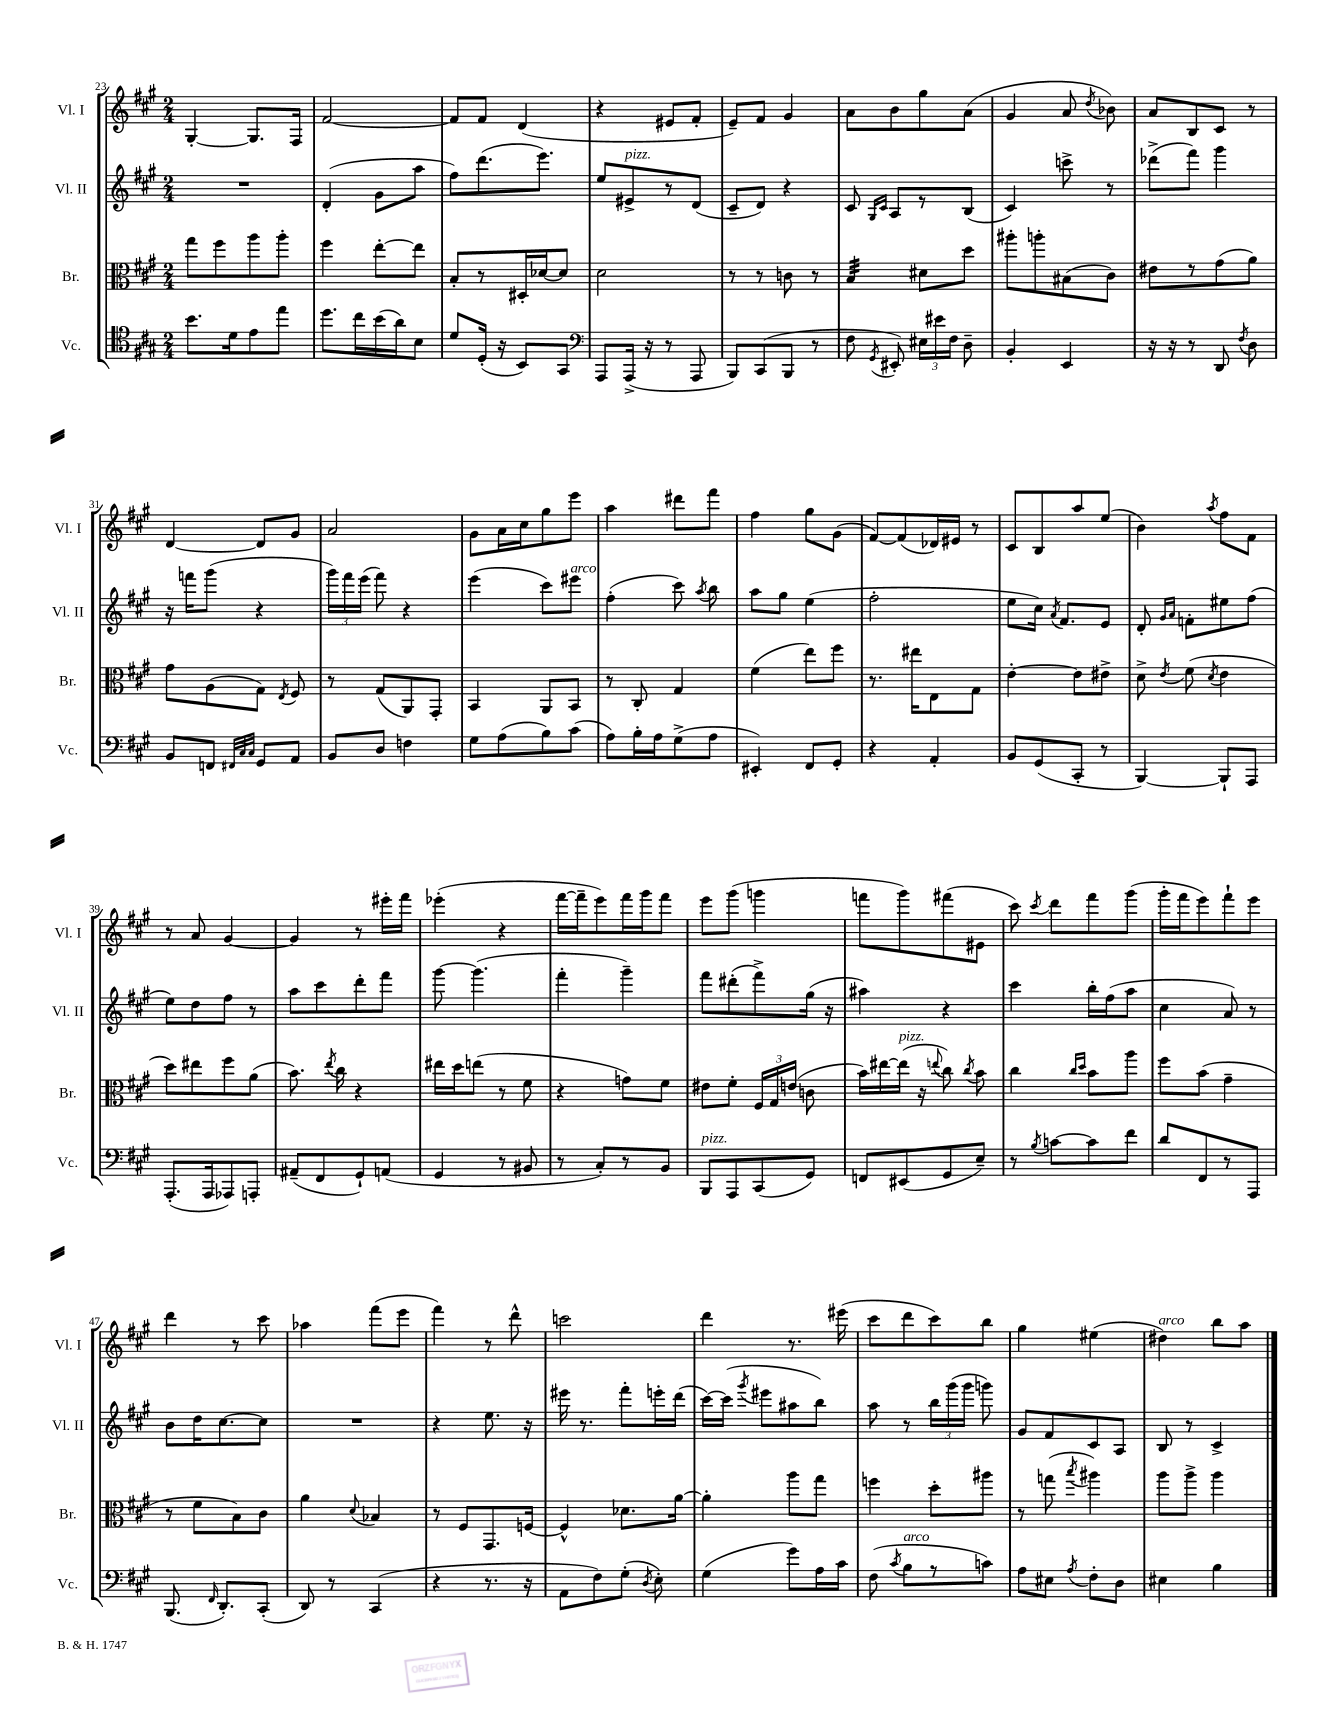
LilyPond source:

<<
\new StaffGroup <<
\new Staff = "s0" \with { instrumentName = "Vl. I" shortInstrumentName = "Vl. I" } {
    \clef treble \key a \major \numericTimeSignature \time 2/4
    \autoBeamOff gis4~-. gis8.[ fis16] |
    fis'2~ |
    fis'8[ fis'8] d'4( |
    r4 eis'8[ fis'8]-. |
    e'8[--) fis'8] gis'4 |
    a'8[ b'8 gis''8 a'8]( |
    gis'4 a'8 \acciaccatura { d''8 } bes'8) |
    a'8[ b8 cis'8] r8 |
    d'4~ d'8[ gis'8] |
    a'2 |
    gis'8[ a'16 cis''16 gis''8 e'''8] |
    a''4 dis'''8[ fis'''8] |
    fis''4 gis''8[ gis'8]( |
    fis'8[~) fis'8( des'16) eis'16] r8 |
    cis'8[ b8 a''8 e''8]( |
    b'4) \acciaccatura { a''8 } fis''8[ fis'8] |
    r8 a'8 gis'4~ |
    gis'4 r8 eis'''16[-. fis'''16] |
    ees'''4-.( r4 |
    fis'''16[~ fis'''16-- e'''8) fis'''16 gis'''16 fis'''8] |
    e'''8[ gis'''8]( g'''4 |
    f'''8[ gis'''8) fis'''8( eis'8] |
    cis'''8) \acciaccatura { cis'''8 } d'''8[ fis'''8 gis'''8]( |
    gis'''16[-. fis'''16 e'''8) fis'''8-! e'''8] |
    d'''4 r8 cis'''8 |
    aes''4 fis'''8[( e'''8] |
    fis'''4) r8 d'''8-^ |
    c'''2 |
    d'''4 r8. eis'''16( |
    cis'''8[ d'''8 cis'''8) b''8] |
    gis''4 eis''4( |
    dis''4^\markup { \italic "arco" }) b''8[ a''8] \bar "|." |
}
\new Staff = "s1" \with { instrumentName = "Vl. II" shortInstrumentName = "Vl. II" } {
    \clef treble \key a \major \numericTimeSignature \time 2/4
    \autoBeamOff R2 |
    d'4-.( gis'8[ a''8] |
    fis''8[) d'''8.( e'''8.]) |
    e''8[ eis'8->^\markup { \italic "pizz." } r8 d'8]( |
    cis'8[-- d'8]) r4 |
    cis'8 \grace { gis16[ cis'16] } a8[ r8 b8]( |
    cis'4) c'''8-> r8 |
    des'''8[->( fis'''8]) gis'''4 |
    r16 f'''16[ gis'''8]( r4 |
    \tuplet 3/2 { gis'''16[) fis'''16 e'''16]( } fis'''8) r4 |
    e'''4( cis'''8[) eis'''8]^\markup { \italic "arco" } |
    fis''4-.( cis'''8) \acciaccatura { a''8 } b''8 |
    a''8[ gis''8] e''4( |
    fis''2-. |
    e''8[ cis''16]) \acciaccatura { a'8 } fis'8.[ e'8] |
    d'8-. \grace { gis'16[ a'16] } f'8[-. eis''8 fis''8]( |
    e''8[) d''8 fis''8] r8 |
    a''8[ cis'''8 d'''8-. fis'''8] |
    gis'''8~ gis'''4.( |
    fis'''4-. gis'''4--) |
    fis'''8[ dis'''8-.( fis'''8->) gis''16]( r16 |
    ais''4) r4 |
    cis'''4 b''16[-. fis''16( a''8] |
    cis''4 a'8) r8 |
    b'8[ d''16 cis''8.~ cis''8] |
    R2 |
    r4 e''8. r16 |
    eis'''16 r8. fis'''8[-. e'''16-. d'''16]( |
    cis'''16[~) cis'''16]( \acciaccatura { gis'''8 } eis'''8[ ais''8 b''8]) |
    a''8 r8 \tuplet 3/2 { b''16[ gis'''16( gis'''16] } g'''8) |
    gis'8[ fis'8 cis'8 a8] |
    b8 r8 cis'4-> \bar "|." |
}
\new Staff = "s2" \with { instrumentName = "Br." shortInstrumentName = "Br." } {
    \clef alto \key a \major \numericTimeSignature \time 2/4
    \autoBeamOff gis''8[ fis''8 a''8 a''8]-. |
    fis''4 e''8[~-. e''8] |
    b8[-. r8 dis16-. des'16~ des'8] |
    d'2 |
    r8 r8 c'8 r8 |
    b4:32 dis'8[ d''8] |
    ais''8[-. a''8-. bis8( cis'8]) |
    eis'8[ r8 gis'8( a'8]) |
    gis'8[ a8( gis8]) \acciaccatura { e8 } fis8 |
    r8 gis8[( a,8) gis,8]-. |
    b,4 a,8[ b,8] |
    r8 cis8-. gis4 |
    fis'4( e''8[) fis''8] |
    r8. eis''16[ e8 gis8] |
    e'4~-. e'8[ eis'8]-> |
    d'8-> \acciaccatura { e'8 } fis'8( \acciaccatura { d'8 } e'4 |
    d''8[) eis''8 fis''8 a'8]( |
    b'8.) \acciaccatura { e''8 } cis''16 r4 |
    eis''16[ d''16 e''8]( r8 fis'8 |
    r4 g'8[) fis'8] |
    eis'8[ fis'8]-. \tuplet 3/2 { fis16[ gis16 e'16]( } c'8 |
    b'16[) eis''16~ eis''16]^\markup { \italic "pizz." }( r16 \appoggiatura { e''8 } cis''8) \acciaccatura { cis''8 } b'8 |
    cis''4 \grace { cis''16[ d''16] } b'8[ a''8] |
    fis''8[ b'8]( gis'4-- |
    r8 fis'8[ b8) cis'8] |
    a'4 \appoggiatura { d'8 } bes4 |
    r8 fis8[ gis,8. f16]~ |
    f4-^ des'8.[ a'16]~ |
    a'4-. a''8[ gis''8] |
    f''4 d''8[-. ais''8] |
    r8 g''8( \acciaccatura { b''8 } ais''4) |
    a''8[ a''8]-> a''4 \bar "|." |
}
\new Staff = "s3" \with { instrumentName = "Vc." shortInstrumentName = "Vc." } {
    \clef tenor \key a \major \numericTimeSignature \time 2/4
    \autoBeamOff b'8.[ d'16 e'8 e''8] |
    d''8.[ cis''16 b'16( a'16) b8] |
    d'8[ d16]-.( r16 b,8[) gis,8] |
    \clef bass a,,8[ a,,16]->( r16 r8 a,,8 |
    b,,8[) cis,8( b,,8] r8 |
    fis8 \acciaccatura { gis,8 } eis,8-.) \tuplet 3/2 { eis16[ eis'16 fis16] } d8-- |
    b,4-. e,4 |
    r16 r16 r8 d,8 \acciaccatura { fis8 } d8 |
    b,8[ f,8] \grace { fis,32[ cis32 cis32] } gis,8[ a,8] |
    b,8[ d8] f4 |
    gis8[ a8( b8) cis'8]( |
    a8[) b16-. a16 gis8->( a8] |
    eis,4-.) fis,8[ gis,8]-. |
    r4 a,4-. |
    b,8[ gis,8( cis,8]-. r8 |
    b,,4~) b,,8[-! a,,8] |
    a,,8.[-.( a,,16 aes,,8) a,,8]-. |
    ais,8[--( fis,8 gis,8-!) a,8]( |
    gis,4 r8 bis,8 |
    r8 cis8[-.) r8 b,8] |
    b,,8[^\markup { \italic "pizz." } a,,8 cis,8( gis,8]) |
    f,8[ eis,8( gis,8 e8]--) |
    r8 \acciaccatura { b8 } c'8[~ c'8 fis'8] |
    d'8[ fis,8 r8 a,,8] |
    b,,8.( \grace { fis,16 } d,8.[-.) cis,8]-.( |
    d,8) r8 cis,4( |
    r4 r8. r16 |
    a,8[ fis8) gis8]-.( \acciaccatura { d8 } e8-.) |
    gis4( gis'8[) a16 cis'16] |
    fis8( \acciaccatura { cis'8 } b8[^\markup { \italic "arco" } r8 c'8]) |
    a8[ eis8] \acciaccatura { a8 } fis8[-. d8] |
    eis4 b4 \bar "|." |
}
>>
>>
\layout { \context { \Score currentBarNumber = #23 } }
